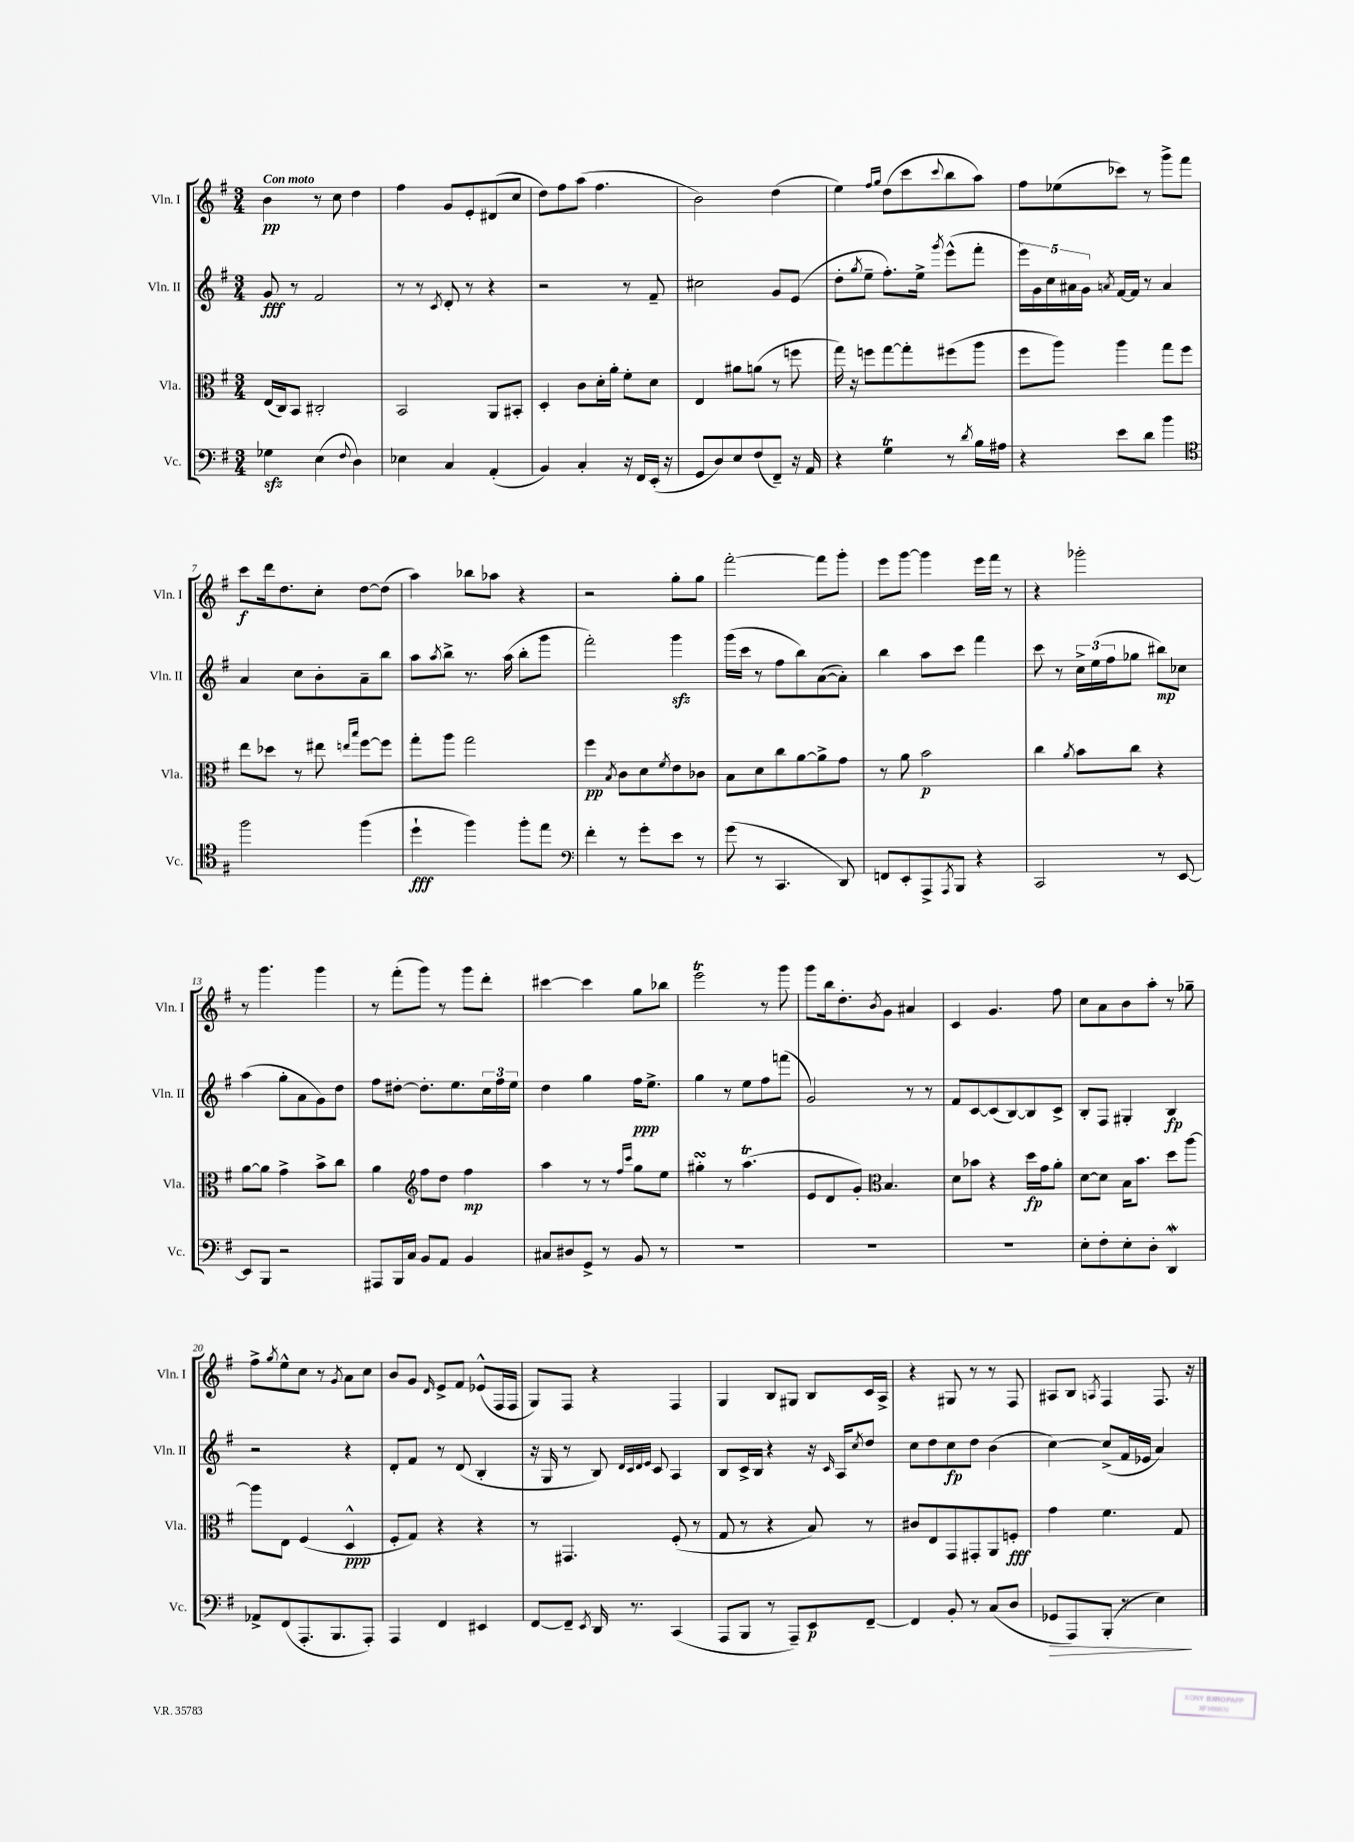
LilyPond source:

<<
\new StaffGroup <<
\new Staff = "s0" \with { instrumentName = "Vln. I" shortInstrumentName = "Vln. I" } {
    \clef treble \key g \major \numericTimeSignature \time 3/4 \tempo "Con moto"
    b'4\pp r8 c''8 d''4 |
    fis''4 g'8 e'8-. dis'8( c''8 |
    d''8) fis''8 a''8( fis''4. |
    b'2) d''4( |
    e''4) \grace { fis''16 g''16 } d''8( c'''8 \appoggiatura { c'''8 } b''8 a''8) |
    fis''8 ees''8( ces'''8) r8 g'''8-> fis'''8 |
    c'''8\f d'''16 d''8. c''8-. d''8~ d''8( |
    a''4) bes''8 aes''8 r4 |
    r2 g''8-. g''8 |
    fis'''2~-. fis'''8 g'''8-. |
    e'''8 g'''8~ g'''4 e'''16 fis'''16 r8 |
    r4 ges'''2-. |
    r8 g'''4. g'''4 |
    r8 fis'''8-.( g'''8) r8 g'''8 d'''8-. |
    cis'''4~ cis'''4 g''8 bes''8 |
    e'''2\trill r8 g'''8 |
    g'''8 b''16 d''8.-. \acciaccatura { b'8 } g'8 ais'4 |
    c'4 g'4. fis''8 |
    c''8 a'8 b'8 a''8-. r8 ges''8-- |
    fis''8-> \acciaccatura { g''8 } e''8-^ c''8 r8 \acciaccatura { g'8 } a'8 c''8 |
    b'8 g'8 \grace { d'16 } e'8-> fis'8 ees'8-^( fis16 fis16 |
    g8) fis8 r4 fis4 |
    g4 b8 gis8 b8 c'16 a16-> |
    r4 gis8 r8 r8 fis8 |
    ais8 b8 \acciaccatura { a8 } fis4 fis8. r16 \bar "|." |
}
\new Staff = "s1" \with { instrumentName = "Vln. II" shortInstrumentName = "Vln. II" } {
    \clef treble \key g \major \numericTimeSignature \time 3/4
    g'8\fff r8 fis'2 |
    r8 r8 \acciaccatura { c'8 } d'8-. r8 r4 |
    r2 r8 fis'8-- |
    cis''2 g'8 e'8( |
    d''8-. \acciaccatura { g''8 } e''8-- fis''8.-.) e''16-> \acciaccatura { g'''8 } e'''8-^( fis'''8-. |
    \tuplet 5/4 { e'''16) g'16 c''16 ais'16 g'16 } \acciaccatura { a'8 } fis'16~ fis'16 r8 a'4 |
    a'4 c''8 b'8-. a'8-- b''8 |
    a''8 \acciaccatura { a''8 } b''8-> r8. a''16( b''8-. g'''8 |
    fis'''2-.) g'''4\sfz |
    g'''16( c'''16 r8 fis''8 b''8) a'8~( a'8-.) |
    b''4 a''8 c'''8 fis'''4 |
    c'''8 r8 \tuplet 3/2 { c''16-> e''16( fis''16 } ges''8 bis''8\mp) ces''8 |
    a''4( g''8-. a'8 g'8) d''8 |
    fis''8 dis''8~-. dis''8.-. e''8. \tuplet 3/2 { c''16 fis''16 e''16 } |
    d''4 g''4 fis''16\ppp e''8.-> |
    g''4 r8 e''8 fis''8 f'''8( |
    g'2) r8 r8 |
    fis'8 c'8~ c'8( b8~) b8 c'8-> |
    b8-. fis8 gis4-. b4\fp |
    r2 r4 |
    d'8-. fis'8 r8 d'8( b4-. |
    r16 g16 r8 b8) \grace { d'32 c'32 d'32 e'32 } c'8 a4 |
    b8 c'16-> b16 r4 r16 \grace { c'16 } a16 \acciaccatura { c''8 } d''8 |
    c''8 d''8 c''8\fp d''8 b'4( |
    c''4~) c''8->( fis'16 ees'16 a'4) \bar "|." |
}
\new Staff = "s2" \with { instrumentName = "Vla." shortInstrumentName = "Vla." } {
    \clef alto \key g \major \numericTimeSignature \time 3/4
    e16( c16) b,8 cis2-. |
    b,2 a,8 bis,8-. |
    d4-. c'8 d'16-. a'16-. fis'8-. d'8 |
    e4 ais'8 a'8( r8 f''8 |
    g''16) r16 f''8 g''8~ g''8-. fis''8( a''8 |
    fis''8 a''8) a''4 g''8 fis''8 |
    e''8 des''8 r8 eis''8 \grace { e''16 b''16 } fis''8~ fis''8 |
    g''8-. a''8 g''2 |
    fis''4\pp \acciaccatura { b8 } c'8 d'8 \acciaccatura { fis'8 } e'8 ces'8 |
    b8 d'8 c''8 a'8~ a'8-> g'8 |
    r8 a'8 b'2\p |
    c''4 \acciaccatura { a'8 } b'8 c''8 r4 |
    a'8~ a'8 g'4-> b'8-> c''8 |
    a'4 \clef treble fis''8 d''8 fis''4\mp |
    a''4 r8 r8 \grace { fis''16 c'''16 } g''8 e''8 |
    gis''4-.\turn r8 a''4.\trill( |
    e'8 d'8 g'8-.) \clef alto b4. |
    d'8 bes'8 r4 d''16\fp g'16 a'8-. |
    d'8~ d'8 b16 b'8. d''8 a''8~ |
    a''8 e8 fis4( d4-^\ppp |
    fis8-. g8) r4 r4 |
    r8 gis,4. fis8-.( r8 |
    g8 r8 r4 b8) r8 |
    cis'8 e8 g,8 gis,8-. a,8 f8-.\fff |
    g'4 fis'4. g8 \bar "|." |
}
\new Staff = "s3" \with { instrumentName = "Vc." shortInstrumentName = "Vc." } {
    \clef bass \key g \major \numericTimeSignature \time 3/4
    ges4\sfz e4( \appoggiatura { fis8 } d4) |
    ees4 c4 a,4-.( |
    b,4) c4-. r16 fis,16 e,16-.( r16 |
    g,8 d8) e8 fis8( fis,8--) r16 a,16 |
    r4 g4\trill r8 \acciaccatura { d'8 } b16 ais16 |
    r4 e'8 d'8 b'4 |
    \clef tenor fis''2 fis''4( |
    d''4-!\fff fis''4) fis''8-. e''8 |
    \clef bass fis'4-. r8 g'8-. e'8 r8 |
    g'8( r8 c,4. d,8) |
    f,8 e,8-. a,,8-> \acciaccatura { a,,8 } b,,8 r4 |
    c,2 r8 e,8~ |
    e,8 b,,8 r2 |
    ais,,8 b,,16 c16 b,8 a,8 b,4 |
    cis8 dis8 g,8-> r8 b,8 r8 |
    R2. |
    R2. |
    R2. |
    e8-. fis8-. e8-. d8-. d,4\mordent |
    aes,8-> fis,8( a,,8.-. b,,8. a,,8-.) |
    a,,4 fis,4 eis,4 |
    fis,8~ fis,8-- \acciaccatura { e,8 } d,16 r8. c,4( |
    a,,8 b,,8 r8 a,,8--) e,8\p fis,8~-- |
    fis,4 b,8-. r8 c8( d8 |
    ges,8\> a,,8) b,,8-.( r8 e4\!) \bar "|." |
}
>>
>>
